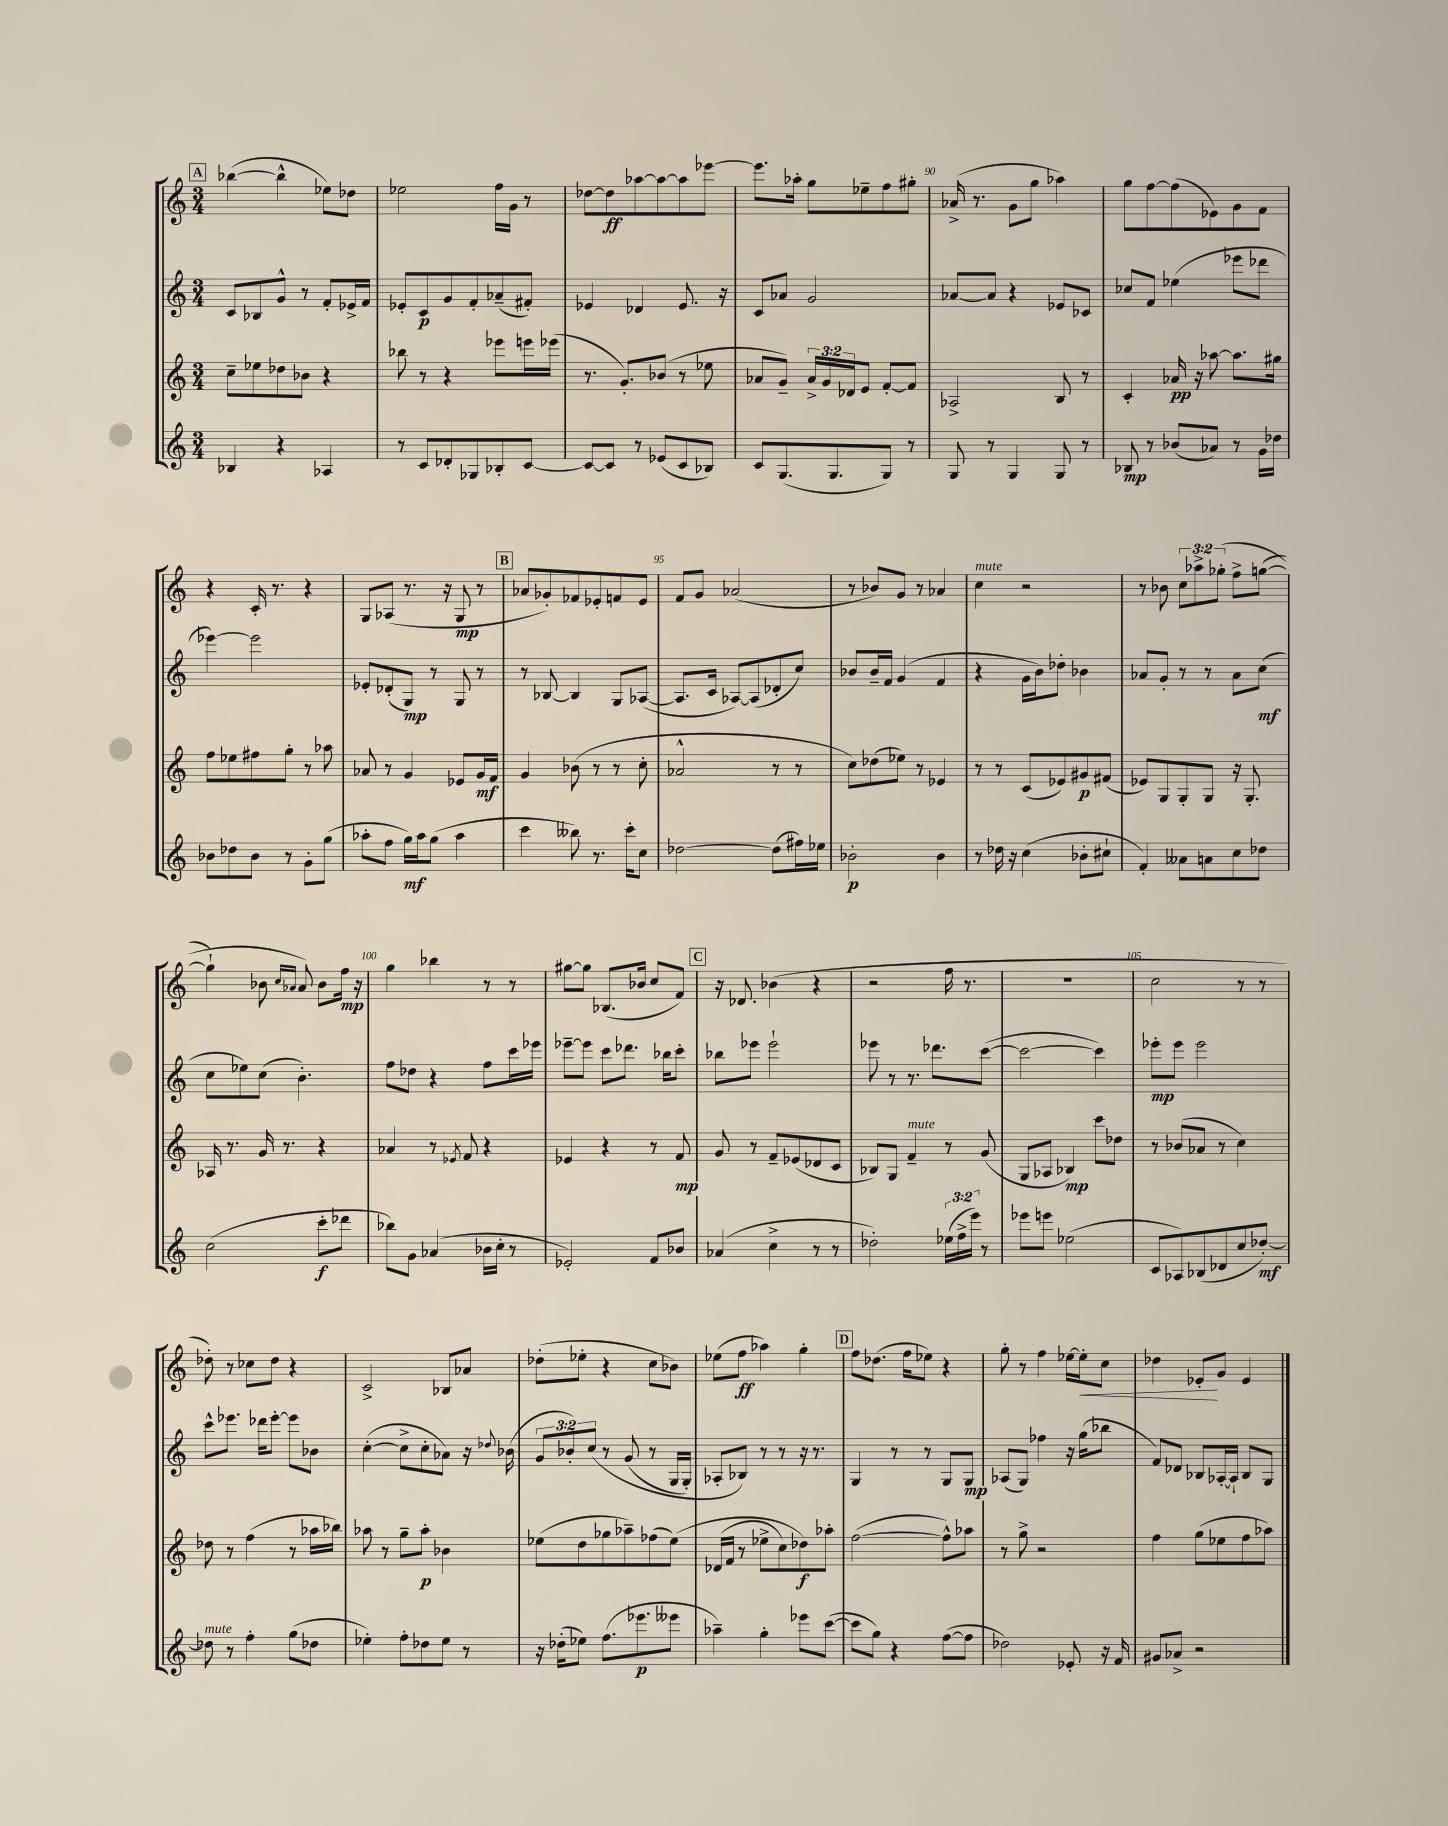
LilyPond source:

<<
\new StaffGroup <<
\new Staff = "s0" {
    \clef treble \key c \major \numericTimeSignature \time 3/4 \override Staff.TupletNumber.text = #tuplet-number::calc-fraction-text
    \mark \markup { \box "A" } bes''4~( bes''4-^ ees''8) des''8 |
    ees''2 f''16 g'16 r8 |
    des''8~ des''8\ff aes''8~ aes''8~ aes''8 ees'''8~ |
    ees'''8. aes''16-. g''8 ees''8-- f''8 gis''8-. |
    aes'16->( r8. g'8 g''8 aes''4) |
    g''8 f''8~ f''8( ees'8) g'8 f'8 |
    r4 c'16-. r8. r4 |
    g8 aes8( r8. r16 g8\mp r8 |
    \mark \markup { \box "B" } aes'8 ges'8-.) fes'8 ees'8-. f'8 ees'8 |
    f'8 g'8 aes'2( |
    r8 bes'8) g'8 r8 aes'4 |
    c''4^\markup { \italic "mute" } r2 |
    r8 bes'8 \tuplet 3/2 { c''8 aes''8-> ges''8-.\( } f''8-> g''8~( |
    g''4-!) bes'8 \grace { c''16 aes'16 } aes'8\) bes'8 f''16\mp r16 |
    g''4 bes''4 r8 r8 |
    gis''8~ gis''8 bes8.( bes'16 c''8 f'8) |
    \mark \markup { \box "C" } r16 des'8. bes'4( r4 |
    r2 f''16 r8. |
    R2. |
    c''2 r8 r8 |
    des''8-.) r8 ces''8 des''8 r4 |
    c'2-> bes8 aes'8 |
    des''8-.( ees''8-. r4 c''8 bes'8) |
    ees''8( f''8\ff aes''4) g''4-. |
    \mark \markup { \box "D" } f''8 des''8.( f''16 ees''8) r4 |
    g''8-. r8 f''4 ees''16~ ees''16-.\< c''8 |
    des''4 ees'8-.\! g'8 ees'4 \bar "|." |
}
\new Staff = "s1" {
    \clef treble \key c \major \numericTimeSignature \time 3/4 \override Staff.TupletNumber.text = #tuplet-number::calc-fraction-text
    \mark \markup { \box "A" } c'8 bes8 g'8-^ r8 f'8-. ees'16-> f'16 |
    ees'8-. c'8\p g'8 f'8-. aes'8--( fis'8-.) |
    ees'4 des'4 ees'8. r16 |
    c'8 aes'8 g'2 |
    aes'8~ aes'8 r4 ees'8 ces'8 |
    ces''8 f'8 ees''4( ees'''8 des'''8 |
    ees'''4~) ees'''2 |
    ees'8-. des'8-.( g8\mp) r8 g8 r8 |
    \mark \markup { \box "B" } r8 bes8~ bes4 g8 aes8~( |
    aes8. c'16 aes8~) aes8( des'8-. c''8) |
    bes'8 bes'16-- f'16 g'4( f'4 |
    r4 g'16 b'16) des''8-. bes'4 |
    aes'8 g'8-. r8 r8 aes'8 c''8\mf( |
    c''8 ees''8) c''8( b'4.-.) |
    f''8 des''8 r4 f''8 c'''16 ees'''16 |
    ees'''8~-- ees'''8 c'''8 des'''8. bes''16 c'''8-. |
    \mark \markup { \box "C" } bes''8 ees'''8 ees'''2-! |
    ees'''8 r8 r8. des'''8. c'''8~( |
    c'''2~ c'''4) |
    ees'''8-.\mp ees'''8 ees'''2 |
    c'''8-^ ees'''8. des'''16 ees'''8~-. ees'''8 bes'8 |
    c''4~-.( c''8-> c''8-. aes'8) r16 \appoggiatura { des''8 } bes'16( |
    \tuplet 3/2 { g'8 bes'8-.) c''8\( } r8 g'8( r8 g16 g16-.) |
    aes8-. bes8\) r8 r8 r16 r8. |
    \mark \markup { \box "D" } g4 r8 r8 g8 g8\mp |
    aes8( g8) fes''4 r16 g''16( bes''8 |
    f'8) des'8 bes8 aes16~-. aes16-! bes8 g8 \bar "|." |
}
\new Staff = "s2" {
    \clef treble \key c \major \numericTimeSignature \time 3/4 \override Staff.TupletNumber.text = #tuplet-number::calc-fraction-text
    \mark \markup { \box "A" } c''8-- ees''8 des''8 bes'8 r4 |
    bes''8 r8 r4 ees'''8 e'''16 ees'''16( |
    r8. g'8.-.) bes'8( r8 ees''8 |
    aes'8 g'8--) \tuplet 3/2 { aes'16-> g'16 des'16 } e'8 f'8~-. f'8 |
    aes2-> b8 r8 |
    c'4-. aes'16\pp r16 aes''8~ aes''8. gis''16 |
    f''8 ees''8 fis''8 g''8-. r8 aes''8 |
    aes'8 r8 g'4 ees'8 g'16\mf f'16 |
    \mark \markup { \box "B" } g'4 bes'8( r8 r8 c''8-. |
    aes'2-^ r8 r8 |
    c''8) des''8( ees''8) r8 ees'4 |
    r8 r8 c'8( ees'8) gis'8\p fis'8( |
    ees'8) g8 g8-. g8 r16 g8.-. |
    aes16 r8. g'16 r8. r4 |
    aes'4 r8 \acciaccatura { ees'8 } f'8 r4 |
    ees'4 r4 r8 f'8\mp |
    \mark \markup { \box "C" } g'8 r8 f'8-- ees'8( des'8 c'8 |
    bes8) g8 f'4--^\markup { \italic "mute" } r8 g'8( |
    g8 aes8 bes4\mp) c'''8 des''8 |
    r8 bes'8( aes'8 r8 c''4) |
    des''8 r8 f''4( r8 aes''16 bes''16) |
    aes''8 r8 g''8-- aes''8-.\p bes'4 |
    ees''8( d''8 ges''8 aes''8--) fes''8( ees''8)\( |
    des'16( f'16 r8 ees''8-> c''8) des''8\f\) aes''8-. |
    \mark \markup { \box "D" } f''2~( f''8-^) aes''8 |
    r8 g''8-> r2 |
    f''4 g''8( ees''8 f''8 aes''8) \bar "|." |
}
\new Staff = "s3" {
    \clef treble \key c \major \numericTimeSignature \time 3/4 \override Staff.TupletNumber.text = #tuplet-number::calc-fraction-text
    \mark \markup { \box "A" } bes4 r4 aes4 |
    r8 c'8 des'8-. ges8 bes8-. c'8~ |
    c'8~ c'8 r8 ees'8( c'8 bes8) |
    c'8 g8.( g8. g8) r8 |
    g8 r8 g4 g8 r8 |
    bes8\mp r8 bes'8( aes'8) r8 g'16 des''16 |
    bes'8 des''8 bes'8 r8 g'8-. g''8( |
    aes''8-. f''8 g''16\mf) aes''16 g''8( aes''4 |
    \mark \markup { \box "B" } c'''4 beses''8) r8. c'''16-. c''8 |
    des''2~ des''8( fis''16) ees''16 |
    bes'2-.\p bes'4 |
    r8 des''16 r16 c''4( bes'8-. cis''8-! |
    f'4-.) aeses'8 a'8 c''8 des''8 |
    c''2( c'''8-.\f des'''8 |
    bes''8) g'8 aes'4( bes'16 c''16-. r8 |
    ees'2-.) f'8 bes'8 |
    \mark \markup { \box "C" } aes'4( c''4-> r8 r8 |
    des''2-.) \tuplet 3/2 { ees''16( f''16-> e'''16) } r8 |
    ees'''8 e'''8 ees''2( |
    c'8 aes8) bes8( des'8 c''8 des''8~-.\mf) |
    des''8^\markup { \italic "mute" } r8 f''4-. g''8( des''8 |
    ees''4-.) f''8-. des''8 ees''8 r8 |
    r16 des''16-.( ees''8) f''8.( ees'''8.\p eeses'''8 |
    aes''4--) g''4-. ees'''8 c'''8~( |
    \mark \markup { \box "D" } c'''8 g''8) r4 f''8~( f''8 |
    des''2) ees'8-. r16 f'16 |
    gis'8 aes'8-> r2 \bar "|." |
}
>>
>>
\layout { \context { \Score currentBarNumber = #86 \override BarNumber.break-visibility = ##(#f #t #t) barNumberVisibility = #(every-nth-bar-number-visible 5) } }
